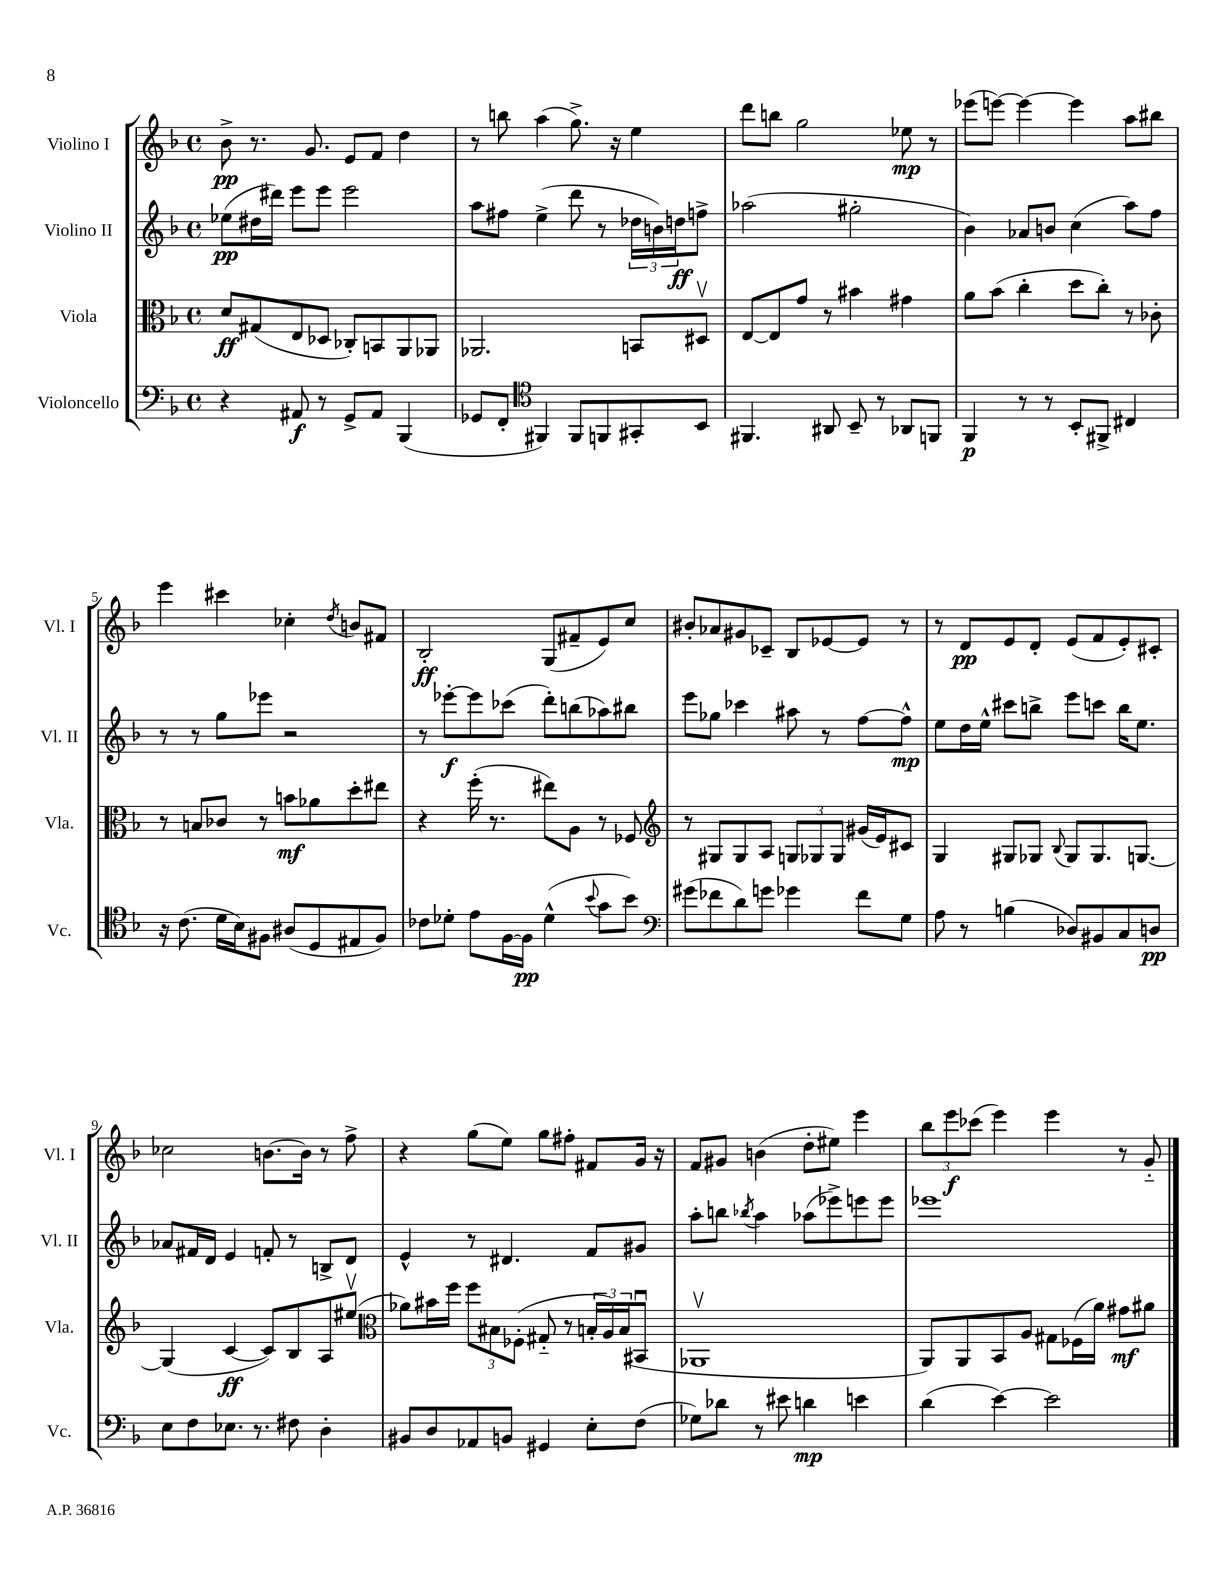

**kern	**dynam	**kern	**dynam	**kern	**dynam	**kern	**dynam
*part4	*part4	*part3	*part3	*part2	*part2	*part1	*part1
*staff4	*staff4	*staff3	*staff3	*staff2	*staff2	*staff1	*staff1
*I"Violoncello	*	*I"Viola	*	*I"Violino II	*	*I"Violino I	*
*I'Vc.	*	*I'Vla.	*	*I'Vl. II	*	*I'Vl. I	*
*clefF4	*	*clefC3	*	*clefG2	*	*clefG2	*
*k[b-]	*	*k[b-]	*	*k[b-]	*	*k[b-]	*
*M4/4	*	*M4/4	*	*M4/4	*	*M4/4	*
*met(c)	*	*met(c)	*	*met(c)	*	*met(c)	*
=1	=1	=1	=1	=1	=1	=1	=1
4r	.	8d/L	ff	(8ee-X\L	pp	8b-^\	pp
.	.	(8G#X/	.	16dd#X\L	.	8.r	.
.	.	.	.	16ddd#X\JJ)	.	.	.
8AA#X/	f	8E/	.	8eee\L	.	.	.
.	.	.	.	.	.	8.g/	.
8r	.	8D-X/J	.	8eee\J	.	.	.
8GG^/L	.	8C-X'/L)	.	2eee\	.	8e/L	.
8AA#/J	.	8BBn/	.	.	.	8f/J	.
(4BBB-/	.	8AA/	.	.	.	4dd\	.
.	.	8AA-X/J	.	.	.	.	.
=2	=2	=2	=2	=2	=2	=2	=2
8GG-X/L	.	2.AA-X/	.	8aa\L	.	8r	.
8FF'/J	.	.	.	8ff#X\J	.	8bbn\	.
*clefC4	*	*	*	*	*	*	*
4FF#X/)	.	.	.	(4ee^\	.	(4aa\	.
8FF#/L	.	.	.	8ddd\	.	8.gg^\)	.
8FFn/	.	.	.	8r	.	.	.
.	.	.	.	.	.	16r	.
8GG#X'/	.	8BBn/L	.	24dd-X\LL	.	4ee\	.
.	.	.	.	24bn\)	.	.	.
.	.	.	.	24ddn\J	ff	.	.
8BB-/J	.	8D#Xv/J	.	8ffn^\J	.	.	.
=3	=3	=3	=3	=3	=3	=3	=3
4.FF#X/	.	[8E/L	.	(2aa-X\	.	8ddd\L	.
.	.	8E/]	.	.	.	8bbn\J	.
.	.	8g/J	.	.	.	2gg\	.
8AA#X/	.	8r	.	.	.	.	.
8BB-~/	.	4b#X\	.	2gg#X'\	.	.	.
8r	.	.	.	.	.	.	.
8AA-X/L	.	4g#X\	.	.	.	8ee-X\	mp
8FFn/J	.	.	.	.	.	8r	.
=4	=4	=4	=4	=4	=4	=4	=4
4FF/	p	8a\L	.	4b-\)	.	(8eee-X\L	.
.	.	(8b-\J	.	.	.	[8eeen\J)	.
8r	.	4cc'\	.	8a-X/L	.	4eee\_	.
8r	.	.	.	8bn/J	.	.	.
8BB-'/L	.	8dd\L	.	(4cc\	.	4eee\]	.
8FF#X^/J	.	8cc'\J)	.	.	.	.	.
4C#X/	.	8r	.	8aa\L)	.	8aa\L	.
.	.	8c-X'\	.	8ff\J	.	8bb#X\J	.
!!LO:LB:g=z
=5	=5	=5	=5	=5	=5	=5	=5
16r	.	8r	.	8r	.	4eee\	.
(8.c\	.	.	.	.	.	.	.
.	.	8Bn/L	.	8r	.	.	.
16d\LL	.	8c-X/J	.	8gg\L	.	4ccc#X\	.
16B-\J)	.	.	.	.	.	.	.
8F#X\J	.	8r	.	8eee-X\J	.	.	.
(8A#X/L	.	8bn\L	mf	2r	.	4cc-X'\	.
8D/	.	8a-X\	.	.	.	.	.
.	.	.	.	.	.	8qdd/	.
8E#X/	.	8dd'\	.	.	.	8bn/L	.
8F#/J)	.	8ee#X\J	.	.	.	8f#X/J	.
=6	=6	=6	=6	=6	=6	=6	=6
8c-X\L	.	4r	.	8r	.	2B-'/	ff
8d-X'\J	.	.	.	[8eee-X'\L	f	.	.
8e\L	.	(16ff'\	.	8eee-\]	.	.	.
.	.	8.r	.	.	.	.	.
[16F\L	.	.	.	(8ccc-X\J	.	.	.
16F\JJ]	pp	.	.	.	.	.	.
(4d-^^\	.	8ee#X\L)	.	8ddd'\L)	.	(8G/L	.
.	.	8A\J	.	(8bbn\	.	8f#X~/	.
8qqb-/	.	.	.	.	.	.	.
8g\L	.	8r	.	8aa-X\)	.	8e/)	.
8b-\J)	.	8F-X/	.	8bb#X\J	.	8cc/J	.
=7	=7	=7	=7	=7	=7	=7	=7
*clefF4	*	*clefG2	*	*	*	*	*
(8g#X\L	.	8r	.	8eee\L	.	8b#X'/L	.
8f-X\	.	8G#X/L	.	8gg-X\J	.	8a-X/	.
8d\)	.	8G#/	.	4ccc-X\	.	8g#X/	.
8gn\J	.	8A/J	.	.	.	8c-X~/J	.
4g-X\	.	12Gn/L	.	8aa#X\	.	8B-/L	.
.	.	12G-X/	.	.	.	.	.
.	.	.	.	8r	.	[8e-X/	.
.	.	12G-/J	.	.	.	.	.
8f-\L	.	(16g#X/LL	.	[8ff\L	.	8e-/J]	.
.	.	16e/J)	.	.	.	.	.
8G\J	.	8c#X/J	.	8ff^^\J]	mp	8r	.
=8	=8	=8	=8	=8	=8	=8	=8
8A\	.	4G/	.	8ee\L	.	8r	.
8r	.	.	.	16dd\L	.	8d/L	pp
.	.	.	.	16ee^^\JJ	.	.	.
(4Bn\	.	8G#X/L	.	8ccc#X\L	.	8e/	.
.	.	8G-X/J	.	8bbn^\J	.	8d'/J	.
.	.	8qqB-/	.	.	.	.	.
8D-X/L)	.	8G-/L	.	8eee\L	.	(8e/L	.
8BB#X/	.	8.G-/	.	8cccn\J	.	8f/	.
8C/	.	.	.	16bb\KL	.	8e'/)	.
.	.	[8.Gn/J	.	8.ee\J	.	.	.
8Dn/J	pp	.	.	.	.	8c#X'/J	.
!!LO:LB:g=z
=9	=9	=9	=9	=9	=9	=9	=9
8E\L	.	(4G/]	.	8a-X/L	.	2cc-X\	.
8F\	.	.	.	16f#X/L	.	.	.
.	.	.	.	16d/JJ	.	.	.
8.E-X\J	.	[4c/	ff	4e/	.	.	.
8.r	.	.	.	.	.	.	.
.	.	8c/L])	.	8fn'/	.	[8.bn\L	.
8F#X\	.	8B-/	.	8r	.	.	.
.	.	.	.	.	.	16b\Jk]	.
4D'\	.	8A/	.	8Bn^/L	.	8r	.
.	.	(8ee#Xv/J	.	8d/J	.	8ff^\	.
=10	=10	=10	=10	=10	=10	=10	=10
*	*	*clefC3	*	*	*	*	*
8BB#X/L	.	8a-X\L)	.	4e^^/	.	4r	.
8D/	.	16b#X\L	.	.	.	.	.
.	.	16ff\JJ	.	.	.	.	.
8AA-X/	.	12ff\L	.	8r	.	(8gg\L	.
.	.	12B#X\	.	.	.	.	.
8BBn/J	.	.	.	4.d#X/	.	8ee\J)	.
.	.	(12F-X'\J	.	.	.	.	.
4GG#X/	.	8G#X/	.	.	.	8gg\L	.
.	.	8r	.	.	.	8ff#X'\J	.
8E'\L	.	24Bn'/LL	.	8f/L	.	8f#X/L	.
.	.	24A/)	.	.	.	.	.
.	.	(24B/J	.	.	.	.	.
(8F\J	.	8BB#Xu/J	.	8g#X/J	.	16g/Jk	.
.	.	.	.	.	.	16r	.
=11	=11	=11	=11	=11	=11	=11	=11
8G-X\L)	.	1AA-Xv	.	8aa'\L	.	8f/L	.
8d-X\J	.	.	.	8bbn\J	.	8g#X/J	.
.	.	.	.	8qbb-X/	.	.	.
8r	.	.	.	4aa\	.	(4bn\	.
8e#X\	.	.	.	.	.	.	.
4dn\	mp	.	.	(8aa-X\L	.	8dd'\L	.
.	.	.	.	8eee-X^\)	.	8ee#X\J)	.
4en\	.	.	.	8eeen\	.	4eee\	.
.	.	.	.	8eee\J	.	.	.
=12	=12	=12	=12	=12	=12	=12	=12
(4d\	.	8AA/L)	.	1eee-X	.	12bb-\L	.
.	.	.	.	.	.	12eee\	f
.	.	8AA/	.	.	.	.	.
.	.	.	.	.	.	(12ccc-X\J	.
[4e\)	.	8BB-/	.	.	.	4eee\)	.
.	.	8A/J	.	.	.	.	.
2e\]	.	8G#X\L	.	.	.	4eee\	.
.	.	(16F-X\L	.	.	.	.	.
.	.	16a\JJ)	.	.	.	.	.
.	.	8g#X\L	mf	.	.	8r	.
.	.	8a#X\J	.	.	.	8g/	.
==	==	==	==	==	==	==	==
*-	*-	*-	*-	*-	*-	*-	*-
